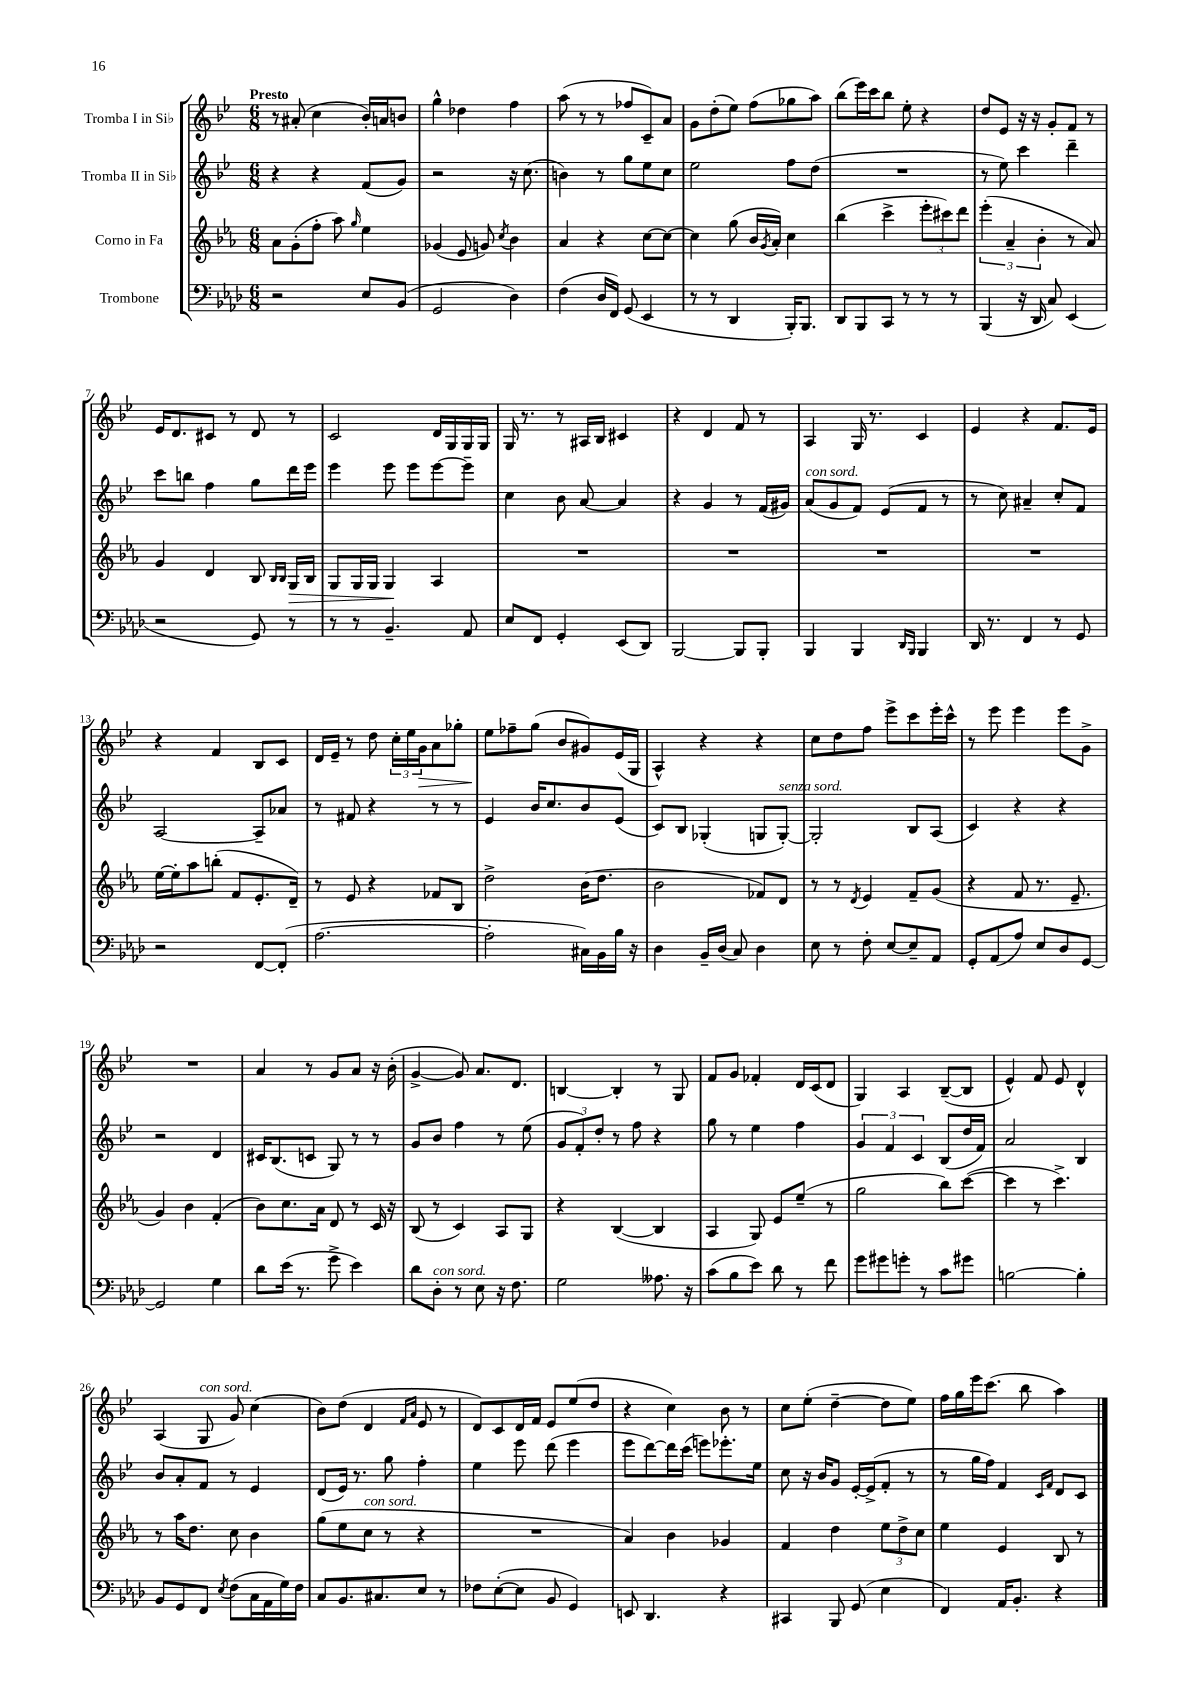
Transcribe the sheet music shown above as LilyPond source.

<<
\new StaffGroup <<
\new Staff = "s0" \with { instrumentName = "Tromba I in Sib" } {
    \clef treble \key bes \major \numericTimeSignature \time 6/8 \tempo "Presto"
    r8 ais'8-.( c''4 bes'16-.) a'16 b'8 |
    g''4-^ des''4 f''4 |
    a''8( r8 r8 fes''8 c'8--) a'8 |
    g'8 d''8-.( ees''8) f''8( ges''8 a''8) |
    bes''8( ees'''16) c'''16 bes''8 ees''8-. r4 |
    d''8 ees'8 r16 r16 g'8-. f'8 r8 |
    ees'16 d'8. cis'8 r8 d'8 r8 |
    c'2 d'16 g16 g16 g16 |
    g16 r8. r8 ais16 bes16 cis'4 |
    r4 d'4 f'8 r8 |
    a4 g16 r8. c'4 |
    ees'4 r4 f'8. ees'16 |
    r4 f'4 bes8 c'8 |
    d'16 ees'16-- r8 d''8 \tuplet 3/2 { c''16-. ees''16 g'16\> } a'8 ges''8-. |
    ees''8\! fes''8-- g''8( bes'8 gis'8) ees'16( g16 |
    a4-^) r4 r4 |
    c''8 d''8 f''8 ees'''8-> c'''8 ees'''16-. c'''16-^ |
    r8 ees'''8 ees'''4 ees'''8 g'8-> |
    R2. |
    a'4 r8 g'8 a'8 r16 bes'16-.( |
    g'4~-> g'8) a'8. d'8. |
    b4~ b4-. r8 g8 |
    f'8 g'8 fes'4-. d'16 c'16( d'8 |
    g4) a4 bes8~--( bes8 |
    ees'4-^) f'8 ees'8 d'4-^ |
    a4( g8^\markup { \italic "con sord." } g'8) c''4( |
    bes'8) d''8( d'4 \grace { f'16 a'16 } ees'8 r8 |
    d'8) c'8 d'16 f'16 ees'8 ees''8( d''8 |
    r4 c''4) bes'8 r8 |
    c''8 ees''8-.( d''4~-- d''8 ees''8) |
    f''16 g''16 ees'''16 c'''8.( bes''8 a''4) \bar "|." |
}
\new Staff = "s1" \with { instrumentName = "Tromba II in Sib" } {
    \clef treble \key bes \major \numericTimeSignature \time 6/8
    r4 r4 f'8( g'8) |
    r2 r16 c''8.( |
    b'4) r8 g''8 ees''8 c''8 |
    ees''2 f''8 d''8( |
    R2. |
    r8 ees''8) c'''4 d'''4-- |
    c'''8 b''8 f''4 g''8 d'''16 ees'''16 |
    ees'''4 ees'''8 ees'''8 ees'''8~ ees'''8-- |
    c''4 bes'8 a'8~ a'4 |
    r4 g'4 r8 f'16( gis'16) |
    a'8^\markup { \italic "con sord." }( g'8 f'8) ees'8( f'8 r8 |
    r8 c''8) ais'4-- c''8-. f'8 |
    a2~ a8-- aes'8 |
    r8 fis'8 r4 r8 r8 |
    ees'4 bes'16 c''8. bes'8 ees'8( |
    c'8) bes8 ges4-.( g8 g8~-.^\markup { \italic "senza sord." }) |
    g2-. bes8 a8( |
    c'4) r4 r4 |
    r2 d'4 |
    cis'16 bes8.( c'8 g8) r8 r8 |
    g'8 bes'8 f''4 r8 ees''8( |
    \tuplet 3/2 { g'8 f'8-.) d''8-. } r8 f''8 r4 |
    g''8 r8 ees''4 f''4 |
    \tuplet 3/2 { g'4 f'4 c'4 } bes8( d''16 f'16) |
    a'2 bes4 |
    bes'8 a'8-. f'8 r8 ees'4 |
    d'8( ees'16) r8. g''8 f''4-. |
    ees''4 ees'''8 d'''8( ees'''4 |
    ees'''8 d'''8~) d'''16 c'''16( e'''8) ees'''8.-. ees''16 |
    c''8 r16 bes'16 g'8 ees'16~-. ees'16->( f'8-. r8 |
    r8 g''16 f''16) f'4 \grace { c'16 f'16 } d'8 c'8 \bar "|." |
}
\new Staff = "s2" \with { instrumentName = "Corno in Fa" } {
    \clef treble \key ees \major \numericTimeSignature \time 6/8
    aes'8 g'8-.( f''8-. aes''8) \grace { g''16 } ees''4 |
    ges'4( ees'8 g'8) \acciaccatura { c''8 } bes'4 |
    aes'4 r4 c''8~ c''8~ |
    c''4 g''8( bes'16 \acciaccatura { g'8 } aes'16-.) c''4 |
    bes''4( c'''4-> \tuplet 3/2 { ees'''8-. cis'''8) d'''8 } |
    \tuplet 3/2 { ees'''4-.( aes'4-- bes'4-. } r8 aes'8) |
    g'4 d'4 bes8 \grace { bes16 bes16 } g16\> bes16 |
    g8 g16 g16 g4\! aes4 |
    R2. |
    R2. |
    R2. |
    R2. |
    ees''16~ ees''16-. aes''8 b''8-.( f'8 ees'8.-. d'16--) |
    r8 ees'8 r4 fes'8 bes8 |
    d''2-> bes'16( d''8. |
    bes'2 fes'8) d'8 |
    r8 r8 \acciaccatura { d'8 } ees'4 f'8-- g'8( |
    r4 f'8 r8. ees'8.-- |
    g'4) bes'4 f'4-.( |
    bes'8) c''8. aes'16 d'8 r8 c'16 r16 |
    bes8( r8 c'4) aes8 g8 |
    r4 bes4~( bes4 |
    aes4 g8) ees'8 ees''8--( r8 |
    g''2 bes''8) c'''8~( |
    c'''4 r8 c'''4.->) |
    r8 aes''16 d''8. c''8 bes'4 |
    g''8( ees''8 c''8^\markup { \italic "con sord." } r8 r4 |
    R2. |
    aes'4) bes'4 ges'4 |
    f'4 d''4 \tuplet 3/2 { ees''8 d''8-> c''8 } |
    ees''4 ees'4 bes8 r8 \bar "|." |
}
\new Staff = "s3" \with { instrumentName = "Trombone" } {
    \clef bass \key aes \major \numericTimeSignature \time 6/8
    r2 ees8 bes,8( |
    g,2 des4) |
    f4( des16 f,16) g,8( ees,4 |
    r8 r8 des,4 bes,,16-.) bes,,8. |
    des,8 bes,,8 c,8 r8 r8 r8 |
    bes,,4( r16 des,16 c8) ees,4( |
    r2 g,8) r8 |
    r8 r8 bes,4.-- aes,8 |
    ees8 f,8 g,4-. ees,8( des,8) |
    bes,,2~ bes,,8 bes,,8-. |
    bes,,4 bes,,4 \grace { des,16 bes,,16 } bes,,4 |
    des,16 r8. f,4 r8 g,8 |
    r2 f,8~ f,8-.( |
    aes2.~ |
    aes2-. cis16) bes,16 bes16 r16 |
    des4 bes,16-- des16( c8) des4 |
    ees8 r8 f8-. ees8~ ees8-- aes,8 |
    g,8-. aes,8( aes8) ees8 des8 g,8~ |
    g,2 g4 |
    des'8 ees'16( r8. g'8-> ees'4) |
    des'8 des8-.^\markup { \italic "con sord." } r8 ees8 r16 f8. |
    g2 aeses8. r16 |
    c'8( bes8 ees'8) des'8 r8 f'8 |
    g'8 gis'8 g'8-. r8 c'8 gis'8 |
    b2~ b4-. |
    bes,8 g,8 f,8 \acciaccatura { ees8 } f8( c16 aes,16 g16) f16 |
    c8 bes,8. cis8. ees8 r8 |
    fes8 ees8~-.( ees8 bes,8 g,4) |
    e,8 des,4. r4 |
    cis,4 bes,,8 g,8( ees4 |
    f,4) aes,16 bes,8.-. r4 \bar "|." |
}
>>
>>
